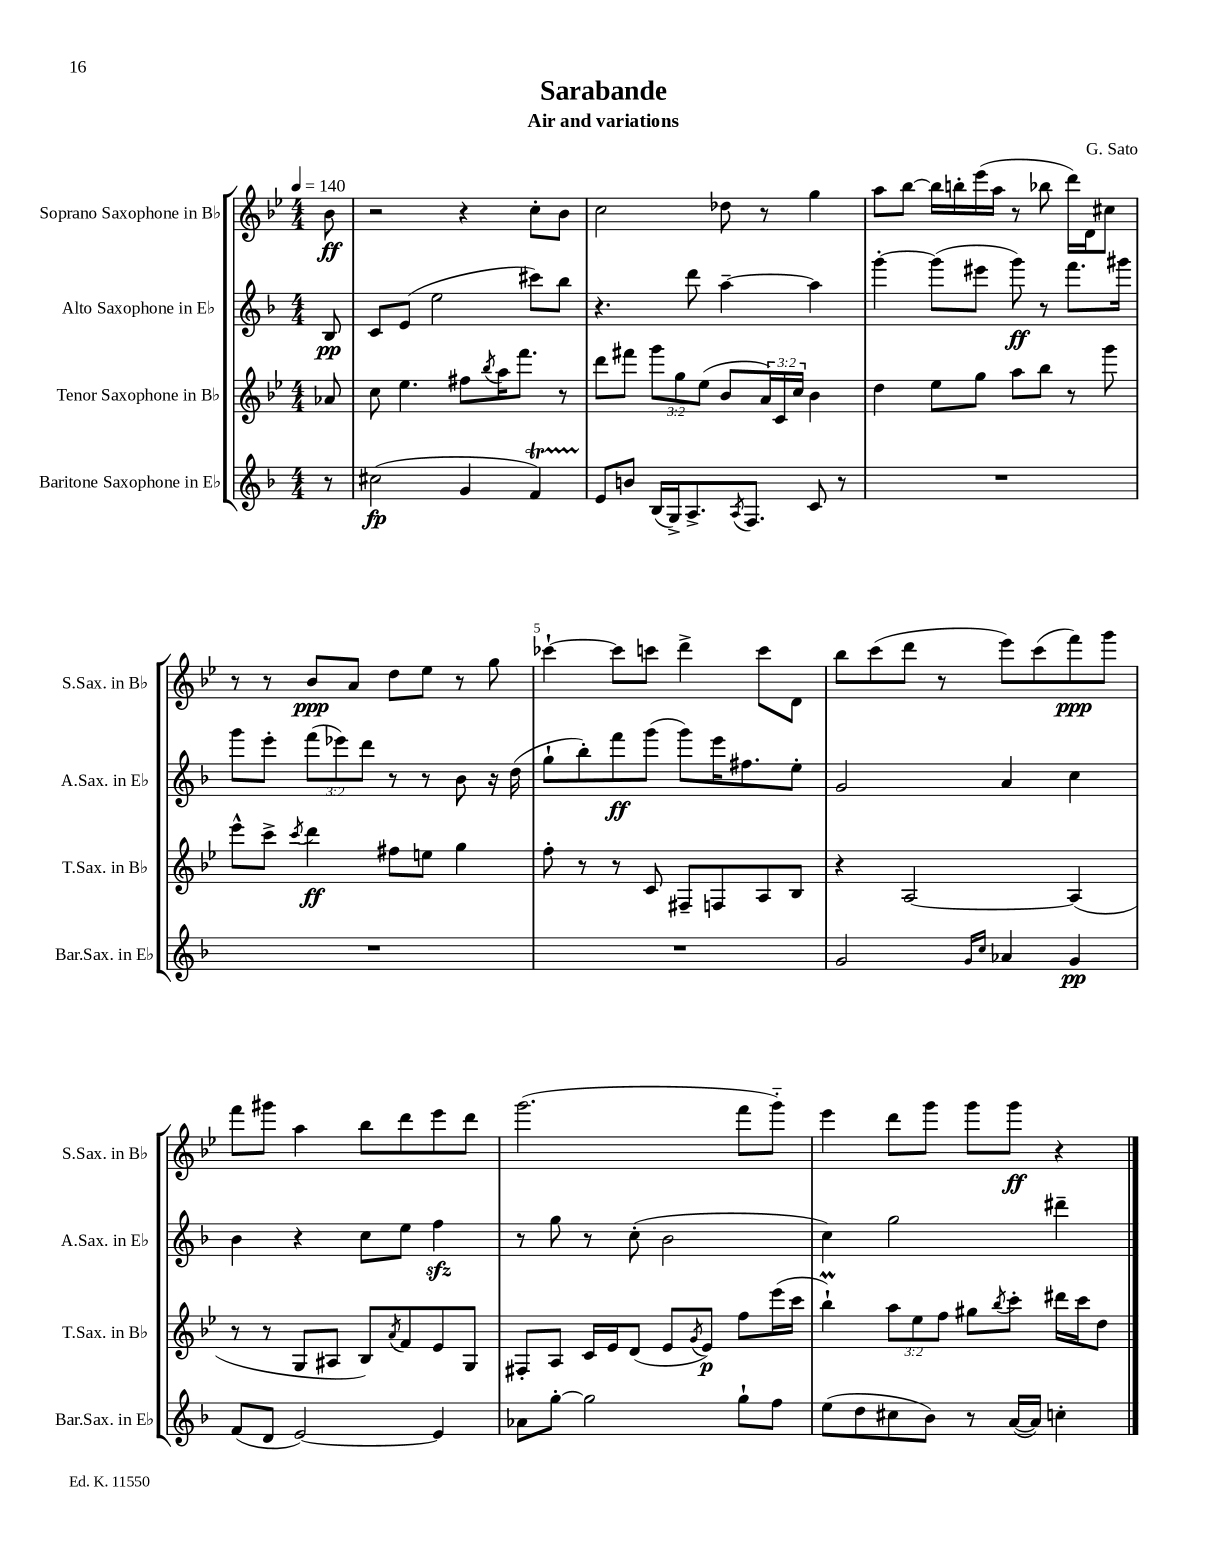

**kern	**kern	**kern	**kern
*staff4	*staff3	*staff2	*staff1
*clefG2	*clefG2	*clefG2	*clefG2
*k[b-]	*k[b-e-]	*k[b-]	*k[b-e-]
*M4/4	*M4/4	*M4/4	*M4/4
*MM140	*MM140	*MM140	*MM140
8r	8a-	8B-	8b-
=	=	=	=
(2cc#	8cc	8c	2r
.	4.ee-	(8e	.
.	.	2ee	.
4g	8ff#	.	4r
.	8qbb-	.	.
.	16aa	.	.
.	8.fff	.	.
4f)	.	8ccc#)	8cc'
.	8r	8bb-	8b-
=	=	=	=
8e	8ddd	4.r	2cc
8b	8fff#	.	.
(16B-	12ggg	.	.
16G^)	.	.	.
.	12gg	.	.
8.A^	.	8ddd	.
.	(12ee-	.	.
.	8b-	[4aa~	8dd-
8qA	.	.	.
8.F	.	.	.
.	24a)	.	8r
.	24c	.	.
.	24cc	.	.
8c	4b-	4aa]	4gg
8r	.	.	.
=	=	=	=
1r	4dd	[4ggg'	8aa
.	.	.	[8bb-
.	8ee-	(8ggg]	16bb-]
.	.	.	16bb'
.	8gg	8eee#	(16eee-
.	.	.	16aa
.	8aa	8ggg)	8r
.	8bb-	8r	8bb-
.	8r	8.fff	16ddd)
.	.	.	16d
.	8ggg	.	8cc#
.	.	16ggg#	.
=	=	=	=
1r	8eee-^^	8ggg	8r
.	8ccc^	8eee'	8r
.	8qccc	.	.
.	4ddd	(12fff	8b-
.	.	12eee-)	.
.	.	.	8a
.	.	12ddd	.
.	8ff#	8r	8dd
.	8ee	8r	8ee-
.	4gg	8b-	8r
.	.	16r	8gg
.	.	(16dd	.
=	=	=	=
1r	8ff'	8gg`	[4ccc-`
.	8r	8bb-')	.
.	8r	8fff	8ccc-]
.	8c	(8ggg	8ccc
.	8F#~	8ggg)	4ddd^
.	8F	16eee	.
.	.	8.ff#	.
.	8A	.	8ccc
.	8B-	8ee'	8d
=	=	=	=
2g	4r	2g	8bb-
.	.	.	(8ccc
.	[2A	.	8ddd
.	.	.	8r
16qqg	.	.	.
16qqcc	.	.	.
4a-	.	4a	8eee-)
.	.	.	(8ccc
4g	(4A]	4cc	8fff)
.	.	.	8ggg
=	=	=	=
(8f	8r	4b-	8fff
8d	8r	.	8ggg#
[2e)	8G	4r	4aa
.	8A#	.	.
.	8B-)	8cc	8bb-
.	8qa	.	.
.	8f	8ee	8ddd
4e]	8e-	4ff	8eee-
.	8G	.	8ddd
=	=	=	=
8a-	8F#'	8r	(2.ggg
[8gg'	8A	8gg	.
2gg]	16c	8r	.
.	16e-	.	.
.	(8d	(8cc'	.
.	8e-	2b-	.
.	8qg	.	.
.	8e-)	.	.
8gg`	8ff	.	8fff
8ff	(16eee-	.	8ggg'~)
.	16ccc	.	.
=	=	=	=
(8ee	4bb-`)	4cc)	4eee-
8dd	.	.	.
8cc#	12aa	2gg	8ddd
.	12ee-	.	.
8b-)	.	.	8ggg
.	12ff	.	.
8r	8gg#	.	8ggg
.	8qbb-	.	.
([16a	8ccc'	.	8ggg
16a])	.	.	.
4cc'	16ddd#	4ddd#~	4r
.	16ccc	.	.
.	8dd	.	.
==	==	==	==
*-	*-	*-	*-
